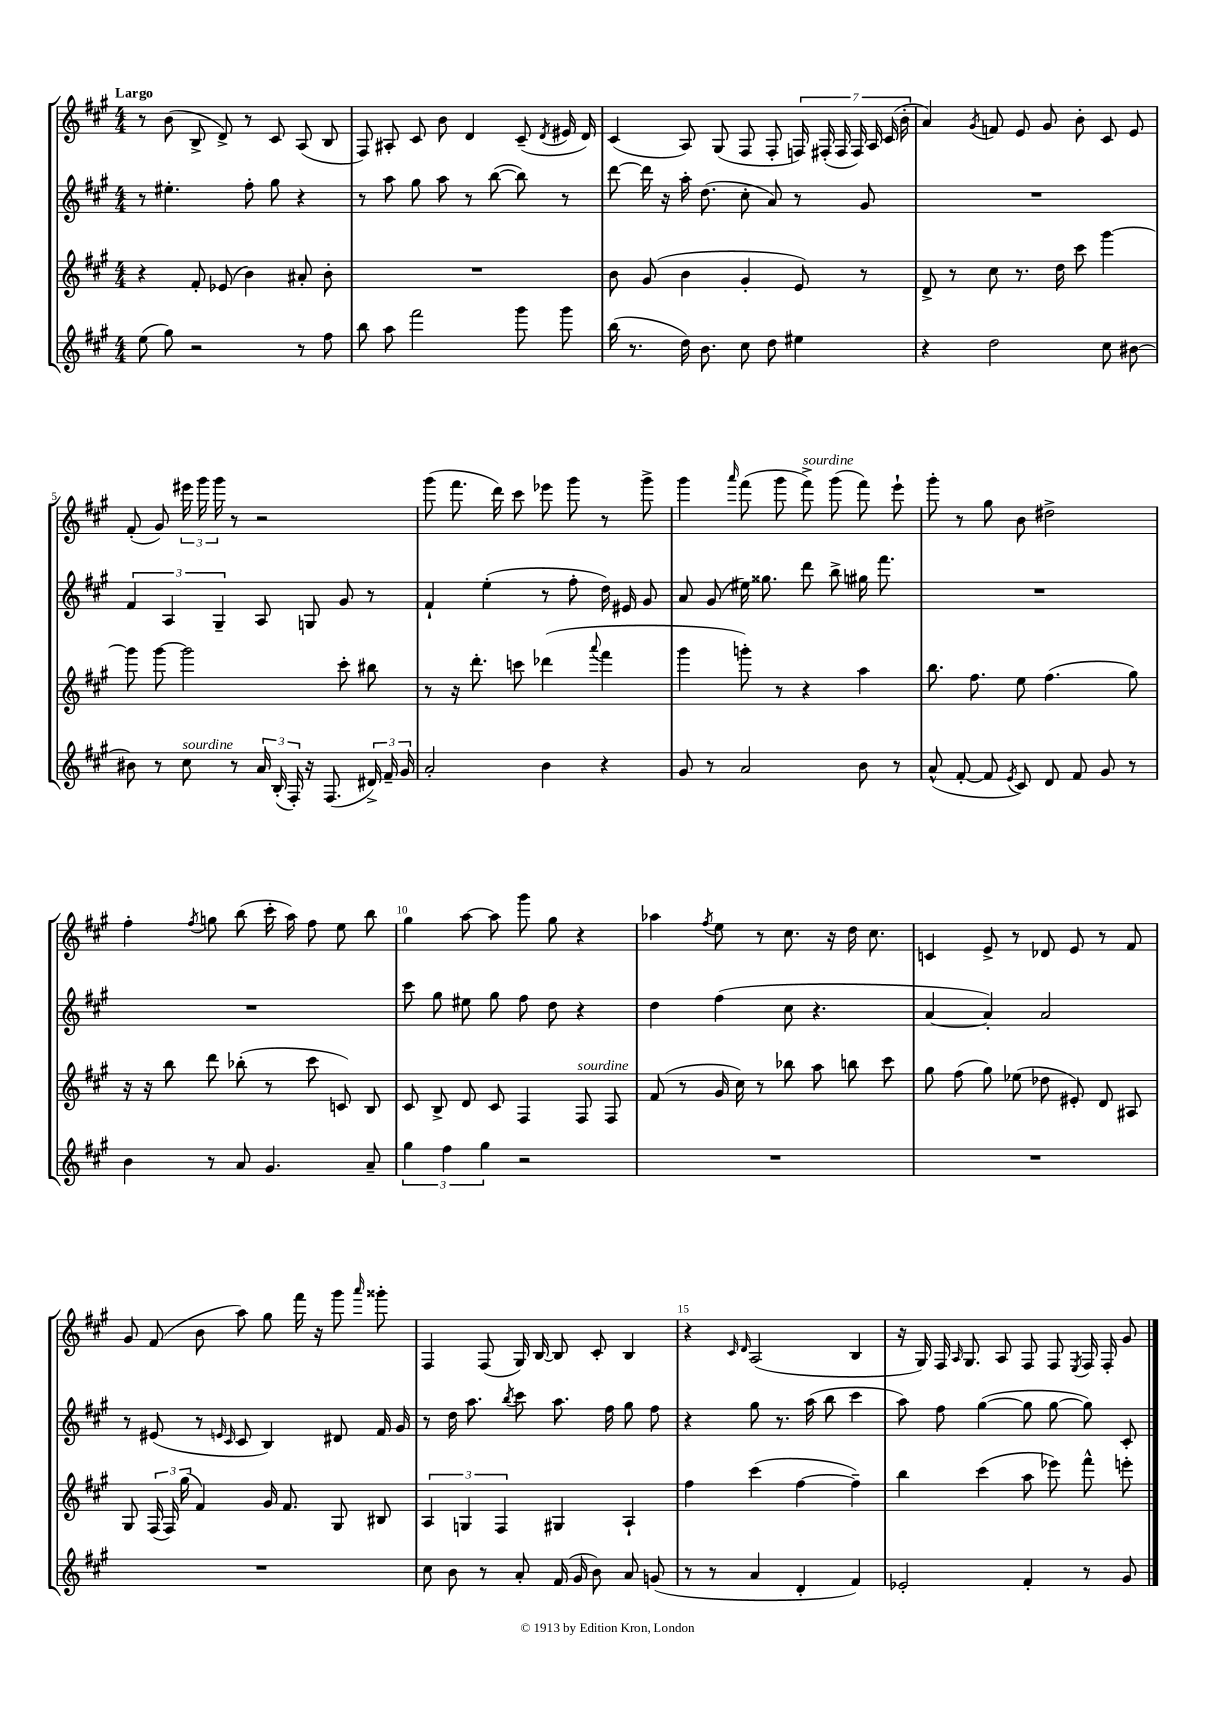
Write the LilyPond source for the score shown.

<<
\new StaffGroup <<
\new Staff = "s0" {
    \clef treble \key a \major \numericTimeSignature \time 4/4 \tempo "Largo"
    \autoBeamOff r8 b'8( b8-> d'8->) r8 cis'8 a8( b8 |
    fis8) ais8-. cis'8 b'8 d'4 cis'8--( \acciaccatura { d'8 } eis'16 d'16) |
    cis'4( a8) gis8( fis8 fis8-. \tuplet 7/4 { f16) fis16-.( fis16 fis16) a16 cis'16( b'16-. } |
    a'4) \acciaccatura { gis'8 } f'8 e'8 gis'8 b'8-. cis'8 e'8 |
    fis'8-.( gis'8) \tuplet 3/2 { eis'''16 gis'''16 gis'''16 } r8 r2 |
    gis'''8( fis'''8. d'''16) cis'''8 ees'''8 gis'''8 r8 gis'''8-> |
    gis'''4 \grace { a'''16 } fis'''8( gis'''8 fis'''8->^\markup { \italic "sourdine" }) gis'''8( fis'''8) e'''8-! |
    gis'''8-. r8 gis''8 b'8 dis''2-> |
    fis''4-. \acciaccatura { fis''8 } g''8 b''8( cis'''16-. a''16) fis''8 e''8 b''8 |
    gis''4 a''8~ a''8 gis'''8 gis''8 r4 |
    aes''4 \acciaccatura { fis''8 } e''8 r8 cis''8. r16 d''16 cis''8. |
    c'4 e'8-> r8 des'8 e'8 r8 fis'8 |
    gis'8 fis'8( b'8 a''8) gis''8 fis'''16 r16 gis'''8 \grace { a'''16 } gisis'''8-. |
    fis4 fis8( gis16) b16~ b8 cis'8-. b4 |
    r4 \grace { cis'16 d'16 } a2( b4 |
    r16 gis16) fis16 \grace { a16 } gis8. a8 fis8 fis8 \acciaccatura { e8 } fis16 fis16-. gis'8 \bar "|." |
}
\new Staff = "s1" {
    \clef treble \key a \major \numericTimeSignature \time 4/4
    \autoBeamOff r8 eis''4.-. fis''8-. gis''8 r4 |
    r8 a''8 gis''8 a''8 r8 b''8~( b''8) r8 |
    d'''8~ d'''16 r16 a''16-. d''8.( cis''8-. a'8) r8 gis'8 |
    R1 |
    \tuplet 3/2 { fis'4 a4 gis4-- } a8 g8 gis'8 r8 |
    fis'4-! e''4-.( r8 fis''8-. d''16) eis'16 gis'8 |
    a'8 gis'8( eis''16) gisis''8. d'''8 b''8-> gis''16 fis'''8. |
    R1 |
    R1 |
    cis'''8 gis''8 eis''8 gis''8 fis''8 d''8 r4 |
    d''4 fis''4( cis''8 r4. |
    a'4~ a'4-.) a'2 |
    r8 eis'8( r8 \grace { e'16 cis'16 } cis'8 b4) dis'8 fis'16 gis'16 |
    r8 d''16 a''8. \acciaccatura { b''8 } cis'''8 a''8. fis''16 gis''8 fis''8 |
    r4 gis''8 r8. a''16( b''8 cis'''4 |
    a''8) fis''8 gis''4~( gis''8 gis''8~ gis''8) cis'8-. \bar "|." |
}
\new Staff = "s2" {
    \clef treble \key a \major \numericTimeSignature \time 4/4
    \autoBeamOff r4 fis'8-. ees'8( b'4) ais'8-. b'8-. |
    R1 |
    b'8 gis'8( b'4 gis'4-. e'8) r8 |
    d'8-> r8 cis''8 r8. d''16 cis'''8 gis'''4~ |
    gis'''8 gis'''8~ gis'''2 cis'''8-. bis''8 |
    r8 r16 d'''8.-. c'''8 des'''4( \appoggiatura { a'''8 } fis'''4 |
    gis'''4 g'''8-.) r8 r4 a''4 |
    b''8. fis''8. e''8 fis''4.( gis''8) |
    r16 r16 b''8 d'''8 bes''8-.( r8 cis'''8 c'8) b8 |
    cis'8 b8-> d'8 cis'8 fis4 fis8^\markup { \italic "sourdine" } fis8 |
    fis'8( r8 gis'16 cis''16) r8 bes''8 a''8 b''8 cis'''8 |
    gis''8 fis''8( gis''8) ees''8( des''8 eis'8-.) d'8 ais8 |
    gis8 \tuplet 3/2 { fis16( fis16) gis''16( } fis'4) gis'16 fis'8. gis8 bis8 |
    \tuplet 3/2 { a4 g4 fis4 } gis4 a4-! |
    fis''4 cis'''4( fis''4~ fis''4--) |
    b''4 cis'''4( a''8 ees'''8) fis'''8-^ e'''8-. \bar "|." |
}
\new Staff = "s3" {
    \clef treble \key a \major \numericTimeSignature \time 4/4
    \autoBeamOff e''8( gis''8) r2 r8 fis''8 |
    b''8 a''8 fis'''2 gis'''8 gis'''8 |
    b''16( r8. d''16) b'8. cis''8 d''8 eis''4 |
    r4 d''2 cis''8 bis'8~ |
    bis'8 r8 cis''8^\markup { \italic "sourdine" } r8 \tuplet 3/2 { a'16 b16-.( fis16-.) } r16 fis8.( \tuplet 3/2 { dis'16->) fis'16-- gis'16 } |
    a'2-. b'4 r4 |
    gis'8 r8 a'2 b'8 r8 |
    a'8-^( fis'8~-. fis'8 \acciaccatura { e'8 } cis'8) d'8 fis'8 gis'8 r8 |
    b'4 r8 a'8 gis'4. a'8-- |
    \tuplet 3/2 { gis''4 fis''4 gis''4 } r2 |
    R1 |
    R1 |
    R1 |
    cis''8 b'8 r8 a'8-. fis'16( gis'16 b'8) a'8 g'8( |
    r8 r8 a'4 d'4-. fis'4) |
    ees'2-. fis'4-. r8 gis'8 \bar "|." |
}
>>
>>
\layout { \context { \Score \override BarNumber.break-visibility = ##(#f #t #t) barNumberVisibility = #(every-nth-bar-number-visible 5) } }
